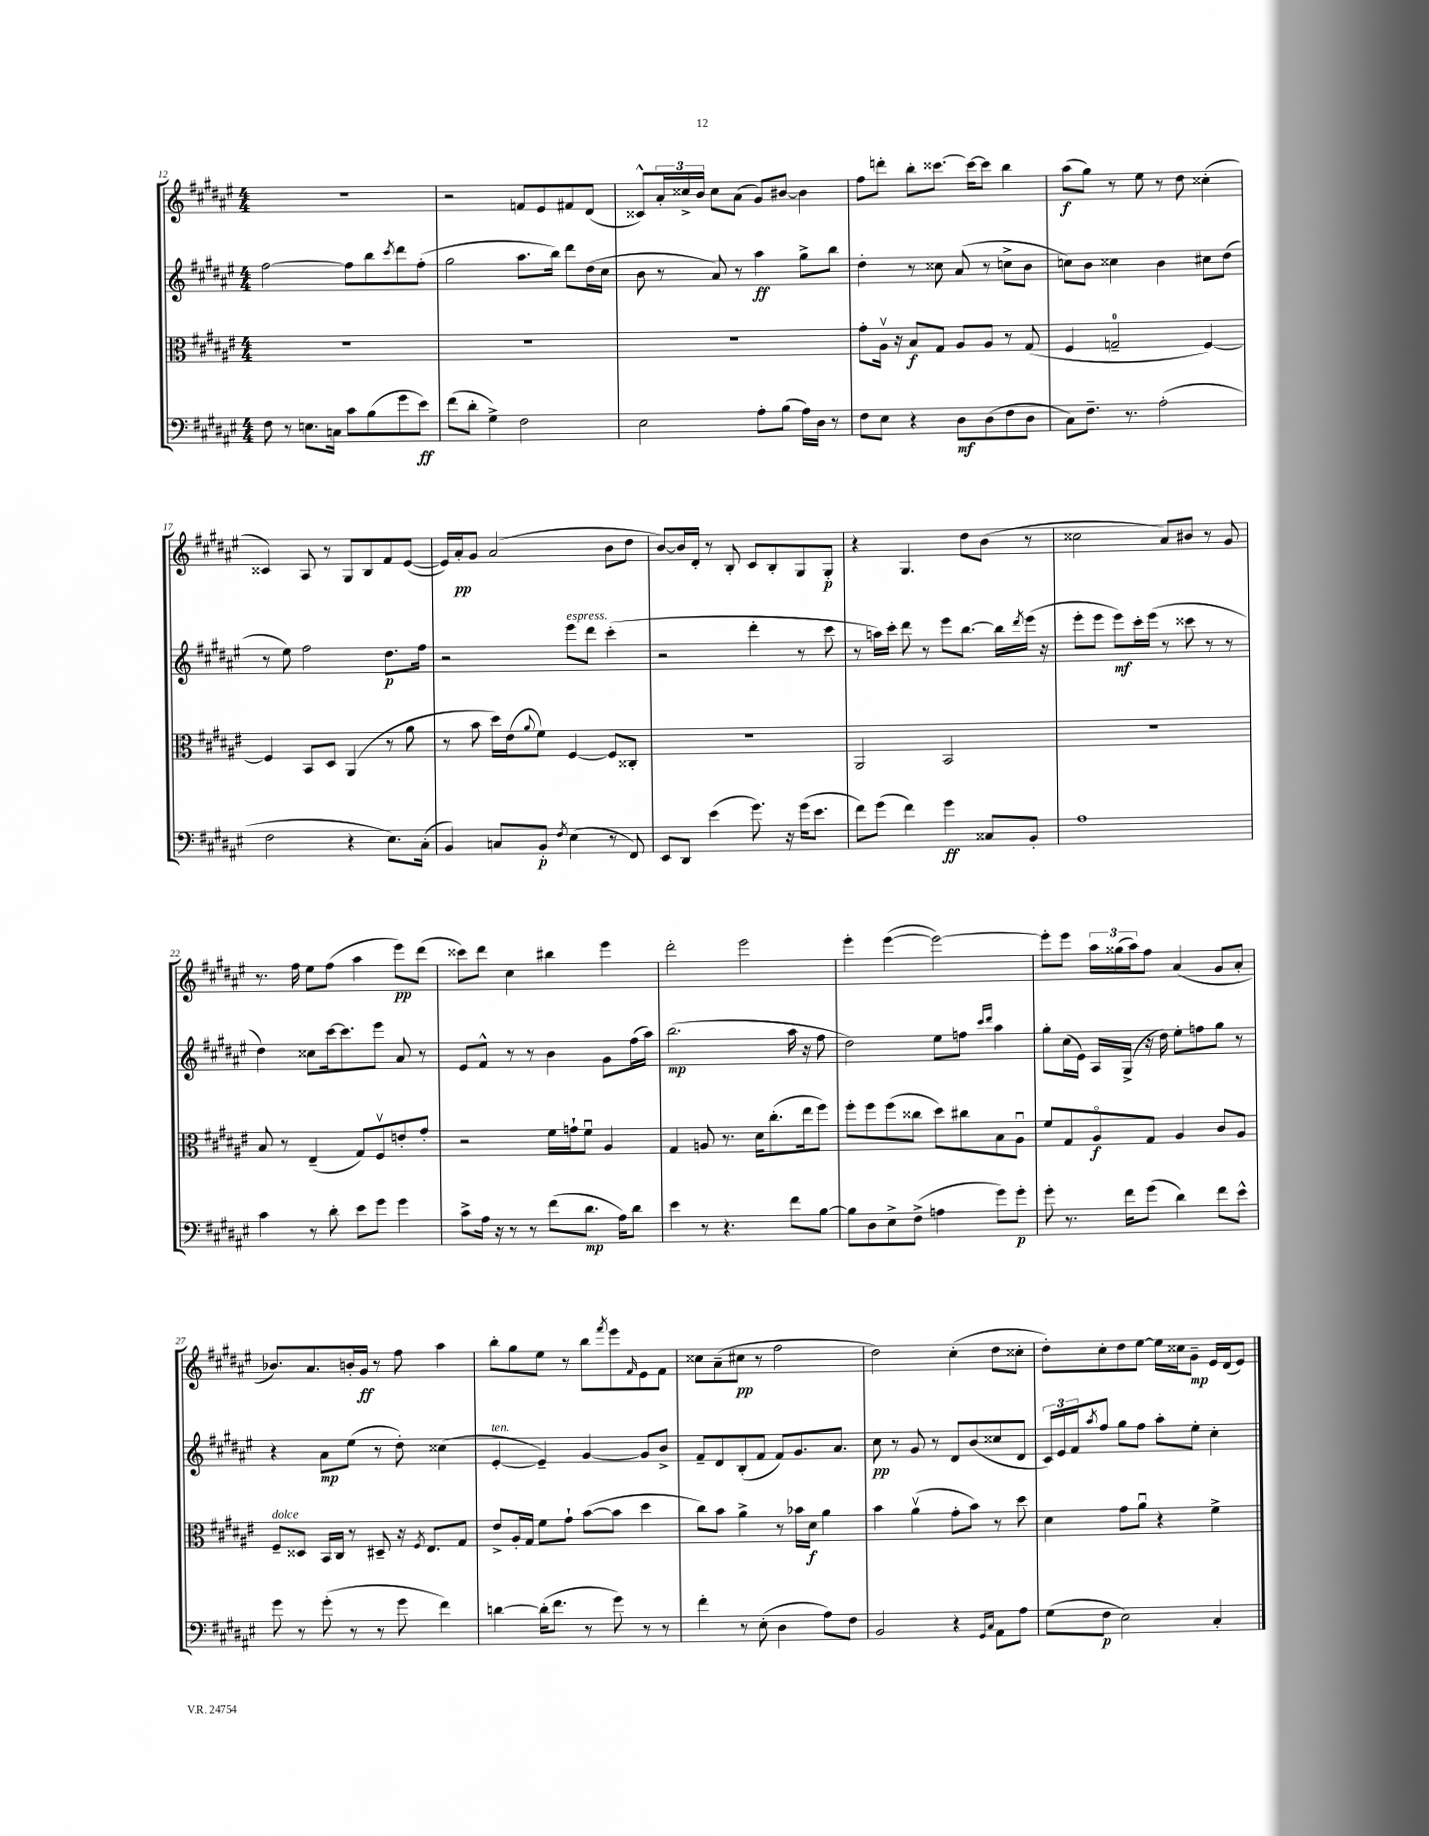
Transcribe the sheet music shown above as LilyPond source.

<<
\new StaffGroup <<
\new Staff = "s0" {
    \clef treble \key fis \major \numericTimeSignature \time 4/4
    R1 |
    r2 f'8 eis'8 fis'8 dis'8( |
    cisis'8-^) \tuplet 3/2 { ais'16-. cisis''16-> b'16 } cisis''8 ais'8( gis'8) bis'8~ bis'4 |
    fis''8 d'''8-. b''8-. cisis'''8.~ cisis'''16~ cisis'''8 b''4 |
    ais''8\f( gis''8) r8 eis''8 r8 dis''8 cisis''4-.( |
    cisis'4) ais8 r8 gis8 b8 fis'8 eis'8~( |
    eis'16) ais'16-.\pp gis'8 ais'2( b'8 dis''8 |
    b'8~) b'16 dis'16-. r8 b8-. cis'8 b8-. gis8 gis8-.\p |
    r4 gis4. dis''8 b'8( r8 |
    cisis''2 ais'8) bis'8 r8 gis'8 |
    r8. fis''16 eis''8 fis''8( ais''4 eis'''8\pp) dis'''8( |
    cisis'''8) dis'''8 cis''4 bis''4 eis'''4 |
    dis'''2-. eis'''2 |
    eis'''4-. eis'''4~( eis'''2~) |
    eis'''8-. eis'''8 \tuplet 3/2 { ais''16 gisis''16( ais''16) } fis''8 ais'4( gis'8 ais'8-. |
    bes'8.) ais'8. b'16-. gis'16\ff r8 fis''8 ais''4 |
    b''8-. gis''8 eis''8 r8 b''8 \acciaccatura { fis'''8 } eis'''8 \grace { fis'16 } eis'8 fis'8 |
    cisis''8 ais'8--( cis''8\pp r8 fis''2 |
    dis''2) cis''4-.( dis''8 cisis''8-. |
    dis''8-.) cis''8-. dis''8 eis''8~ eis''16 cisis''16 gis'8--\mp eis'16 dis'16( eis'8) \bar "|." |
}
\new Staff = "s1" {
    \clef treble \key fis \major \numericTimeSignature \time 4/4
    fis''2~ fis''8 b''8 \acciaccatura { cis'''8 } dis'''8 fis''8-.( |
    gis''2 ais''8. b''16) dis'''8 dis''16( cis''16 |
    b'8 r8 ais'8) r8 ais''4\ff gis''8-> b''8 |
    dis''4-. r8 cisis''8 ais'8( r8 c''8-> b'8 |
    c''8) b'8 cisis''4 b'4 cis''8 dis''8( |
    r8 eis''8) fis''2 dis''8.\p fis''16 |
    r2 eis'''8^\markup { \italic "espress." } dis'''8 cis'''4-.( |
    r2 dis'''4-. r8 cis'''8 |
    r8 a''16) cis'''16-. dis'''8 r8 eis'''8 b''8.~ b''16 \acciaccatura { dis'''8 } eis'''16( r16 |
    eis'''8-. eis'''8 eis'''8\mf) cis'''16-. eis'''16( r8 cisis'''8 r8 r8 |
    dis''4) cisis''8 cis'''16~ cis'''8. eis'''8 ais'8 r8 |
    eis'8 fis'8-^ r8 r8 b'4 gis'8 fis''16( ais''16) |
    b''2.\mp( ais''16 r16 fis''8 |
    dis''2) eis''8 f''8 \grace { cis'''16 dis'''16 } ais''4 |
    gis''8-. cis''16( eis'16) ais16 gis16->( r16 dis''16) eis''8-. f''8 gis''8 r8 |
    r4 ais'8\mp eis''8( r8 dis''8-.) cisis''4( |
    eis'4~-.^\markup { \italic "ten." } eis'4--) gis'4~ gis'8 b'8-> |
    fis'8-- dis'8 b8-.( fis'8 fis'8) gis'8. ais'8. |
    cis''8\pp r8 gis'8 r8 dis'8 b'8( cisis''8 dis'8 |
    \tuplet 3/2 { cis'16) eis'16 fis'16 } \acciaccatura { ais''8 } fis''8 gis''8 fis''8 ais''8-. eis''8-. cis''4-. \bar "|." |
}
\new Staff = "s2" {
    \clef alto \key fis \major \numericTimeSignature \time 4/4
    R1 |
    R1 |
    R1 |
    gis'8-. ais16\upbow r16 b8\f gis8 ais8 ais8 r8 gis8( |
    fis4 g2-0-- fis4~) |
    fis4 b,8 dis8 ais,4( r8 ais'8 |
    r8 b'8 dis''16) eis'16( \appoggiatura { ais'8 } fis'8) fis4~ fis8 cisis8-. |
    R1 |
    ais,2 b,2 |
    R1 |
    b8 r8 eis4--( gis8) fis8\upbow e'8-. gis'8-. |
    r2 fis'16 g'16-! fis'8\downbow ais4 |
    gis4 a8 r8. dis'16 cis''8.-.( eis''16 fis''8) |
    fis''8-. fis''8 fis''8( cisis''8 dis''8) cis''8 b8 ais8\downbow |
    fis'8 gis8 ais8\flageolet\f gis8 ais4 cis'8 ais8 |
    fis8--^\markup { \italic "dolce" } disis8 b,16 cis16 r8 dis8-- r16 \acciaccatura { fis8 } eis8. gis8 |
    eis'8-> ais16-. gis16 fis'8 gis'8-! b'8~( b'8 dis''4 |
    cis''8) b'8 ais'4-> r8 bes'16 dis'16\f ais'4 |
    b'4 ais'4\upbow( gis'8-. b'8) r8 dis''8 |
    dis'4 gis'8 ais'8\downbow r4 fis'4-> \bar "|." |
}
\new Staff = "s3" {
    \clef bass \key fis \major \numericTimeSignature \time 4/4
    fis8 r8 e8. c16 cis'8 b8( gis'8 eis'8\ff) |
    fis'8( dis'8-. gis4->) fis2 |
    eis2 ais8-. b8( ais16) dis16 r8 |
    fis8 eis8 r4 dis8\mf dis8( fis8 dis8 |
    cis8) fis8.-- r8. ais2-.( |
    fis2 r4 eis8.) cis16-.( |
    b,4) c8 b,8-.\p \acciaccatura { fis8 } eis4( r8 fis,8) |
    eis,8 dis,8 eis'4( gis'8.) r16 gis'16( eis'8. |
    fis'8) gis'8( fis'4) gis'4\ff cisis8 b,8-. |
    ais1 |
    cis'4 r8 dis'8-. eis'8 gis'8 gis'4 |
    cis'8-> ais16 r16 r8 r8 fis'8( dis'8.\mp ais16) dis'8 |
    eis'4 r8 r4. fis'8 b8~ |
    b8 dis8 eis8-> fis8->( a4 gis'8) gis'8-.\p |
    gis'8-. r8. fis'16 gis'8( dis'4) fis'8 eis'8-^ |
    gis'8 r8 gis'8-.( r8 r8 gis'8 fis'4) |
    d'4~ d'16-.( fis'8. r8 gis'8) r8 r8 |
    fis'4-. r8 eis8-.( dis4 ais8) fis8 |
    b,2 r4 \grace { gis,16 cis16 } ais,8 ais8 |
    gis8( fis8\p eis2) cis4-. \bar "|." |
}
>>
>>
\layout { \context { \Score currentBarNumber = #12 } }
